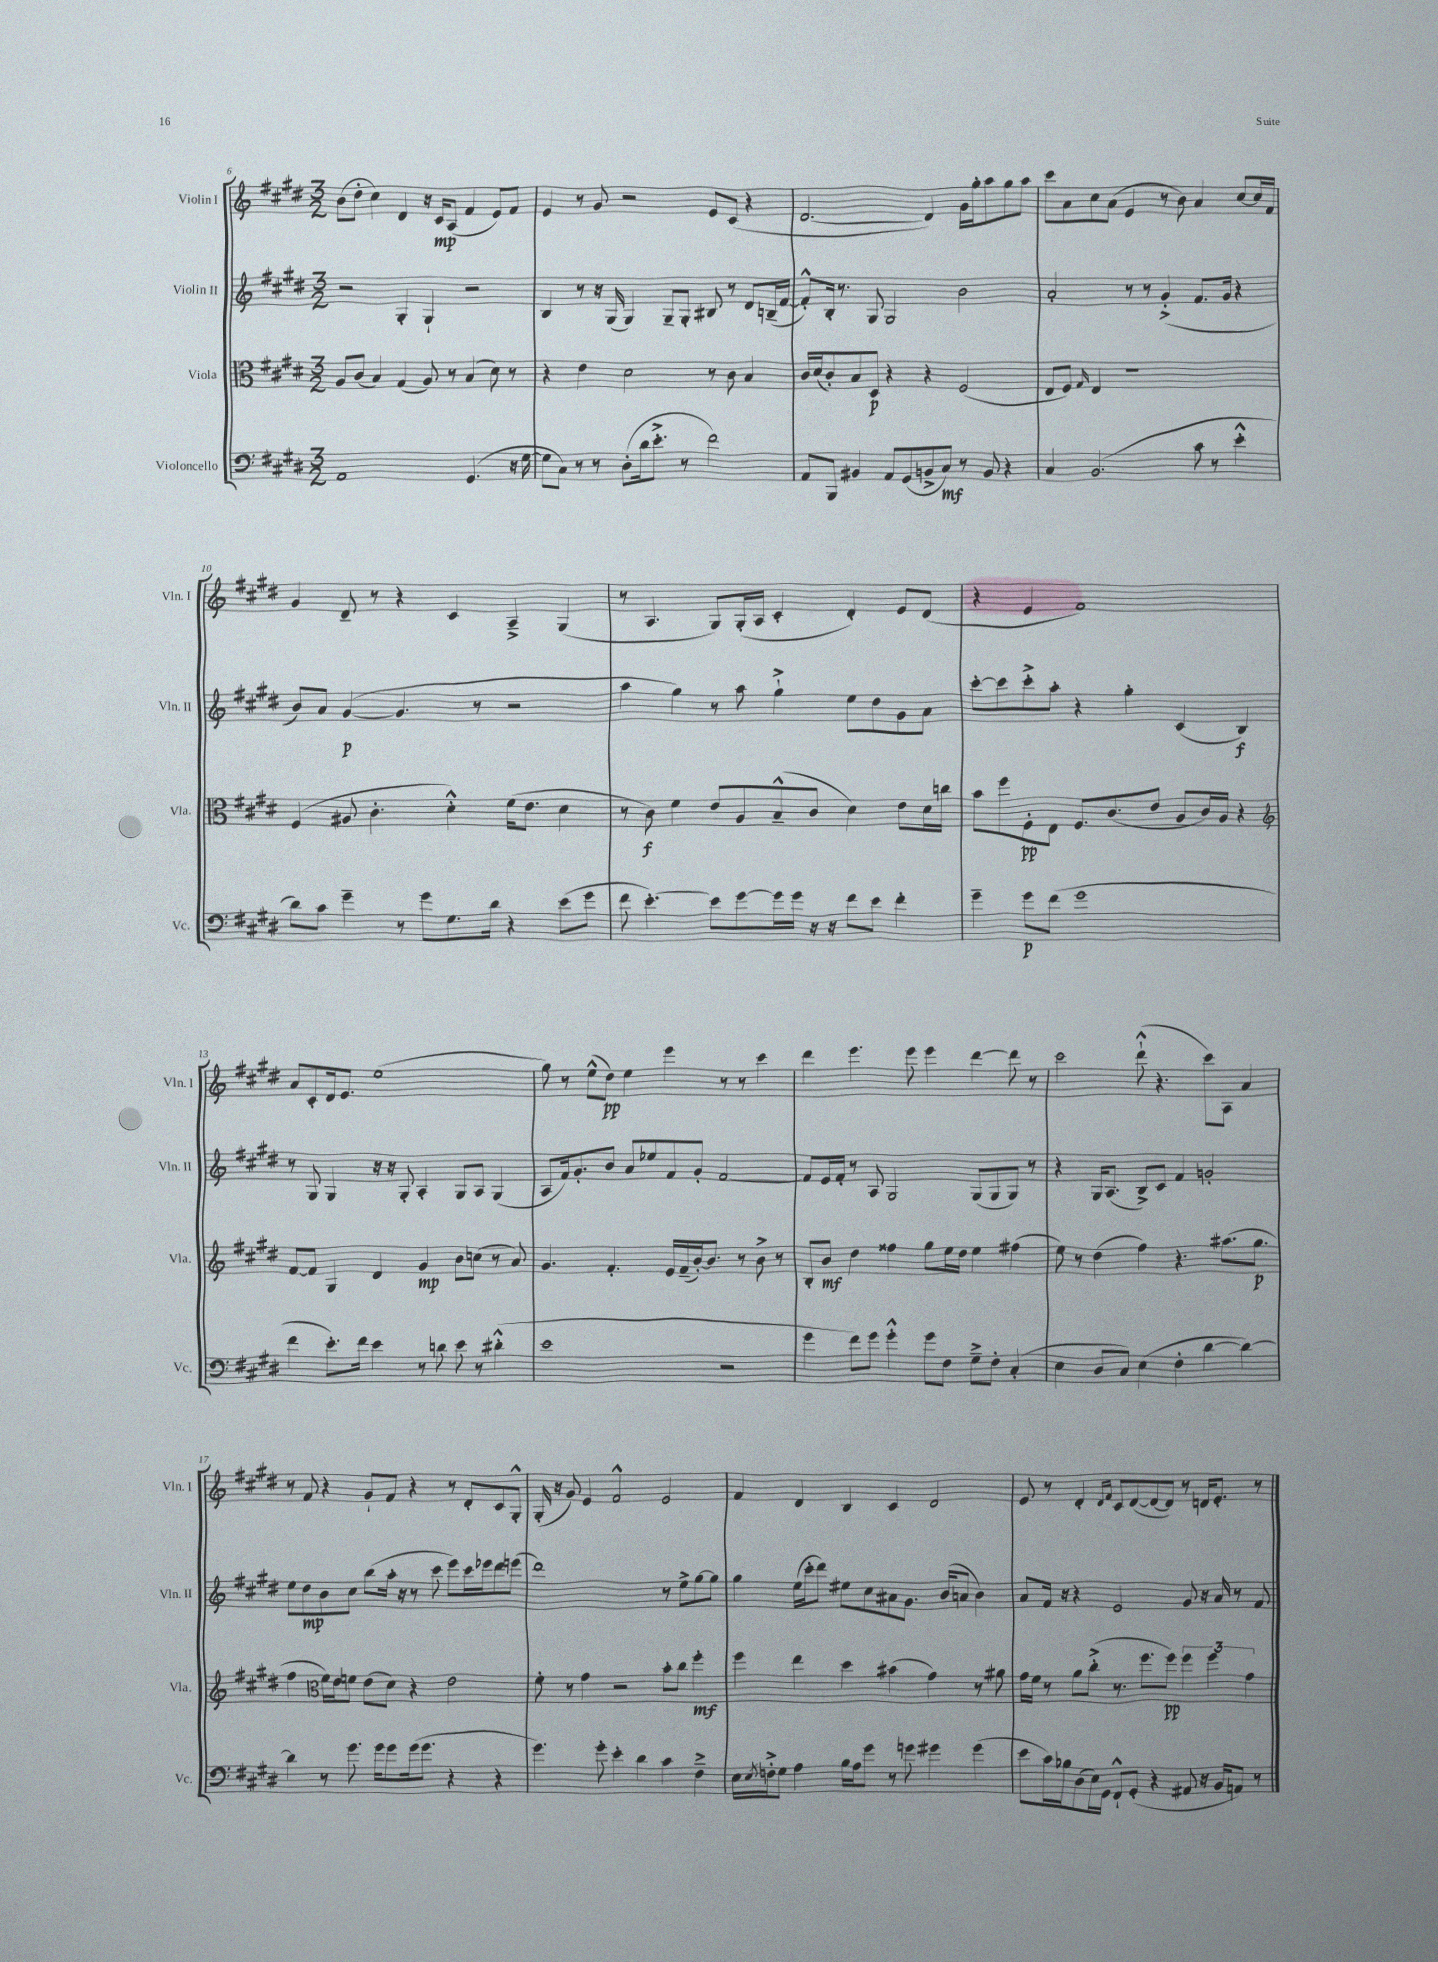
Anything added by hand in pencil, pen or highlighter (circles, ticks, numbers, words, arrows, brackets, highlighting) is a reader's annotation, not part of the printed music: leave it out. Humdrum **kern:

**kern	**dynam	**kern	**dynam	**kern	**dynam	**kern	**dynam
*part4	*part4	*part3	*part3	*part2	*part2	*part1	*part1
*staff4	*staff4	*staff3	*staff3	*staff2	*staff2	*staff1	*staff1
*I"Violoncello	*	*I"Viola	*	*I"Violin II	*	*I"Violin I	*
*I'Vc.	*	*I'Vla.	*	*I'Vln. II	*	*I'Vln. I	*
*clefF4	*	*clefC3	*	*clefG2	*	*clefG2	*
*k[f#c#g#d#]	*	*k[f#c#g#d#]	*	*k[f#c#g#d#]	*	*k[f#c#g#d#]	*
*M3/2	*	*M3/2	*	*M3/2	*	*M3/2	*
=6	=6	=6	=6	=6	=6	=6	=6
1AA	.	8A/L	.	2r	.	(8b\L	.
.	.	(8c#/J	.	.	.	8dd#'\J	.
.	.	4B/)	.	.	.	4cc#\)	.
.	.	(4G#/	.	4G#'/	.	4d#/	.
.	.	8A/)	.	4G#`/	.	16r	.
.	.	.	.	.	.	16c#/KL	mp
.	.	8r	.	.	.	(8A/J	.
(4.GG#/	.	(4B/	.	2r	.	4f#/	.
.	.	8d#\)	.	.	.	8e/L)	.
16r	.	8r	.	.	.	8f#/J	.
[16G#\	.	.	.	.	.	.	.
=7	=7	=7	=7	=7	=7	=7	=7
8G#\L]	.	4r	.	4B/	.	4e/	.
8C#\J)	.	.	.	.	.	.	.
8r	.	4e\	.	8r	.	8r	.
8r	.	.	.	16r	.	8g#/	.
.	.	.	.	(16G#/	.	.	.
(8D#'\L	.	2d#\	.	4G#/)	.	2r	.
16d#\k	.	.	.	.	.	.	.
8.e'^\J	.	.	.	.	.	.	.
.	.	.	.	8G#~/L	.	.	.
8r	.	.	.	8G#'/J	.	.	.
2f#\)	.	8r	.	8B#X/	.	8e/L	.
.	.	8c#\	.	8r	.	(8c#/J	.
.	.	4B/	.	8d#/L	.	4r	.
.	.	.	.	(16Bn~/L	.	.	.
.	.	.	.	[16f#/JJ	.	.	.
=8	=8	=8	=8	=8	=8	=8	=8
8AA/L	.	16c#/LL	.	8f#'^^/L])	.	[2.d#/	.
.	.	(16d#/J	.	.	.	.	.
8BBB/J	.	8c#'/)	.	16B'/Jk	.	.	.
.	.	.	.	8.r	.	.	.
4BB#X/	.	8B/	.	.	.	.	.
.	.	8D#/J	p	8G#/	.	.	.
8AA/L	.	4r	.	2G#/	.	.	.
(8GG#/	.	.	.	.	.	.	.
8BBn^/	.	4r	.	.	.	4d#/])	.
8C#/J)	mf	.	.	.	.	.	.
8r	.	(2F#/	.	2b\	.	16g#\LL	.
.	.	.	.	.	.	16gg#'\J	.
8BB/	.	.	.	.	.	8aa\	.
4r	.	.	.	.	.	8gg#\	.
.	.	.	.	.	.	8aa\J	.
=9	=9	=9	=9	=9	=9	=9	=9
4C#/	.	8E/L	.	2a'/	.	8ccc#\L	.
.	.	8F#/J)	.	.	.	8a\	.
.	.	16qqG#/	.	.	.	.	.
(2.BB/	.	4E/	.	.	.	8cc#\	.
.	.	.	.	.	.	(8a\J	.
.	.	1r	.	8r	.	4e/	.
.	.	.	.	8r	.	.	.
.	.	.	.	(4g#'^/	.	8r	.
.	.	.	.	.	.	8b\)	.
8c#\	.	.	.	8.f#/L	.	4a/	.
8r	.	.	.	.	.	.	.
.	.	.	.	16g#/Jk	.	.	.
4e'^^\	.	.	.	4r	.	[8cc#/L	.
.	.	.	.	.	.	16cc#/L]	.
.	.	.	.	.	.	16f#/JJ	.
!!LO:LB:g=z
=10	=10	=10	=10	=10	=10	=10	=10
8d#\L)	.	(4F#/	.	8b/L)	.	4g#/	.
8c#\J	.	.	.	8a/J	.	.	.
4g#~\	.	8A#X/	.	([4g#/	p	8d#~/	.
.	.	4.c#'\	.	.	.	8r	.
8r	.	.	.	4.g#/]	.	4r	.
8g#\L	.	.	.	.	.	.	.
8.G#\	.	4d#'^^\)	.	.	.	4c#/	.
.	.	.	.	8r	.	.	.
16d#\Jk	.	.	.	.	.	.	.
4r	.	(16f#\KL	.	2r	.	4A~^/	.
.	.	8.e\J	.	.	.	.	.
(8e\L	.	4d#\	.	.	.	(4G#/	.
8g#\J	.	.	.	.	.	.	.
=11	=11	=11	=11	=11	=11	=11	=11
8f#\	.	8r	.	4aa\	.	8r	.
[4.e'\)	.	8c#\)	f	.	.	4.A/	.
.	.	4f#\	.	4gg#\)	.	.	.
8e\L]	.	8e/L	.	8r	.	8G#/L)	.
[8g#\	.	8A/	.	8aa\	.	(16G#'/L	.
.	.	.	.	.	.	16A/JJ	.
16g#\L]	.	(8B~^^/	.	4gg#`^\	.	4c#'/	.
16g#\JJ	.	.	.	.	.	.	.
16r	.	8c#/J	.	.	.	.	.
16r	.	.	.	.	.	.	.
8f#\L	.	4d#\)	.	8ee\L	.	4d#'/)	.
8e\J	.	.	.	8dd#\	.	.	.
4f#'\	.	8e\L	.	8g#\	.	8e/L	.
.	.	16d#\L	.	8a\J	.	(8d#/J	.
.	.	16ccn\JJ	.	.	.	.	.
=12	=12	=12	=12	=12	=12	=12	=12
4g#~\	.	8b\L	.	[8ccc#'\L	.	4r	.
.	.	8ff#\	.	8ccc#\]	.	.	.
8g#\L	p	8F#'\	pp	8ccc#'^\	.	4e/	.
(8f#\J	.	8E\J	.	8aa'\J	.	.	.
1g#	.	8.F#/L	.	4r	.	1f#)	.
.	.	(8.c#/	.	.	.	.	.
.	.	.	.	4gg#'\	.	.	.
.	.	8e/J	.	.	.	.	.
.	.	8A/L	.	(4c#/	.	.	.
.	.	16c#/L)	.	.	.	.	.
.	.	16A/JJ	.	.	.	.	.
.	.	4r	.	4B/)	f	.	.
!!LO:LB:g=z
=13	=13	=13	=13	=13	=13	=13	=13
*	*	*clefG2	*	*	*	*	*
4f#\	.	[8f#/L	.	8r	.	8a/L	.
.	.	8f#/J]	.	8G#/	.	8c#'/	.
8.e'\L)	.	4G#/	.	4G#/	.	16d#/k	.
.	.	.	.	.	.	8.e/J	.
16f#\Jk	.	.	.	.	.	.	.
4e\	.	4d#/	.	16r	.	(1ee	.
.	.	.	.	16r	.	.	.
.	.	.	.	8G#'/	.	.	.
8r	.	4g#/	mp	4A'/	.	.	.
8dn\	.	.	.	.	.	.	.
8e\	.	8b\L	.	8G#/L	.	.	.
8r	.	(8ccn\J	.	8A/J	.	.	.
(4d#X'^^\	.	8r	.	(4G#/	.	.	.
.	.	8a/)	.	.	.	.	.
=14	=14	=14	=14	=14	=14	=14	=14
1e	.	4.g#/	.	8A/L	.	8gg#\)	.
.	.	.	.	16f#/k)	.	8r	.
.	.	.	.	8.g#'/	.	.	.
.	.	.	.	.	.	(8ee^^\L	.
.	.	4.f#'/	.	8b/J	.	8dd#\J)	pp
.	.	.	.	8a/L	.	4ee\	.
.	.	.	.	8ee-X/	.	.	.
.	.	16e/LL	.	8f#/	.	4eee\	.
.	.	(16f#~/	.	.	.	.	.
.	.	[16b'/J)	.	8g#'/J	.	.	.
.	.	8.b/J]	.	.	.	.	.
2r	.	.	.	[2f#/	.	8r	.
.	.	8r	.	.	.	8r	.
.	.	8b^\	.	.	.	4ccc#\	.
.	.	8r	.	.	.	.	.
=15	=15	=15	=15	=15	=15	=15	=15
4g#\	.	8B'/L	.	8f#/L]	.	4ddd#\	.
.	.	8b/J	mf	16e/L	.	.	.
.	.	.	.	16f#'/JJ	.	.	.
8f#\L)	.	4dd#\	.	8r	.	4.eee\	.
8g#\J	.	.	.	8A/	.	.	.
4g#'^^\	.	4ff##X\	.	2G#/	.	.	.
.	.	.	.	.	.	8eee\	.
8g#\L	.	8gg#\L	.	.	.	4eee\	.
8F#\J	.	16ee\L	.	.	.	.	.
.	.	16dd#\JJ	.	.	.	.	.
8G#~^\L	.	4ee\	.	(8G#/L	.	[4ddd#\	.
8F#'\J	.	.	.	8G#/	.	.	.
(4C#'/	.	(4ff#X\	.	8G#/J)	.	8ddd#\]	.
.	.	.	.	8r	.	8r	.
=16	=16	=16	=16	=16	=16	=16	=16
4E\	.	8ee\)	.	4r	.	2ccc#\	.
.	.	8r	.	.	.	.	.
8D#/L	.	(4dd#\	.	16G#/KL	.	.	.
.	.	.	.	(8.A/J	.	.	.
8C#/J)	.	.	.	.	.	.	.
(4E\	.	4ff#\)	.	8B^/L)	.	(8ddd#`^^\	.
.	.	.	.	8c#/J	.	4.r	.
4F#'\	.	4.r	.	4f#/	.	.	.
[4d#\	.	.	.	2gn'/	.	8ccc#\L)	.
.	.	(8.aa#X\L	.	.	.	8A\J	.
4d#\_)	.	.	.	.	.	4a/	.
.	.	8.gg#\J	p	.	.	.	.
!!LO:LB:g=z
=17	=17	=17	=17	=17	=17	=17	=17
4d#\]	.	4ff#\	.	8ee\L	.	8r	.
.	.	.	.	8dd#\	mp	8f#/	.
*	*	*clefC3	*	*	*	*	*
8r	.	16f#\LL)	.	8b\	.	4r	.
.	.	16e\J	.	.	.	.	.
8.g#\	.	8fn\J	.	8cc#\J	.	.	.
.	.	(8e\L	.	(8bb\L	.	8g#`/L	.
16g#\KL	.	.	.	.	.	.	.
8g#\	.	8d#\J)	.	16aa'\Jk	.	8f#/J	.
.	.	.	.	16r	.	.	.
(16g#\k	.	4r	.	8r	.	4r	.
8.g#\J	.	.	.	.	.	.	.
.	.	.	.	8ccc#\	.	.	.
4r	.	2e\	.	8eee\L)	.	8r	.
.	.	.	.	16ccc#\L	.	8d#'/L	.
.	.	.	.	16eee-X\J	.	.	.
4r	.	.	.	8ddd#\	.	8c#/	.
.	.	.	.	(8eeen\J	.	8G#'^^/J	.
=18	=18	=18	=18	=18	=18	=18	=18
4.g#\)	.	8f#'\	.	1ddd#)	.	(16G#'/	.
.	.	.	.	.	.	16r	.
.	.	8r	.	.	.	8g#/)	.
.	.	4g#\	.	.	.	4e/	.
8g#'\	.	.	.	.	.	.	.
4e'\	.	2r	.	.	.	2f#^^/	.
4d#\	.	.	.	.	.	.	.
4c#\	.	8b'\L	.	8r	.	2e/	.
.	.	8cc#\J	.	8ee^\L	.	.	.
4F#~^\	.	4ff#'\	mf	[8gg#\	.	.	.
.	.	.	.	8gg#\J]	.	.	.
=19	=19	=19	=19	=19	=19	=19	=19
16E\LL	.	4ff#\	.	4gg#\	.	4f#/	.
8qE/	.	.	.	.	.	.	.
16Fn'^\J	.	.	.	.	.	.	.
8G#\J	.	.	.	.	.	.	.
4A\	.	4ee\	.	(16ee\LL	.	4d#/	.
.	.	.	.	16ccc#'\J	.	.	.
.	.	.	.	8ddd#\J)	.	.	.
16B\LL	.	4dd#\	.	8ee#X\L	.	4B/	.
16A\J	.	.	.	.	.	.	.
8g#\J	.	.	.	8cc#\	.	.	.
8r	.	(4b#X\	.	8a#X\	.	4c#/	.
8gn\	.	.	.	8.g#\J	.	.	.
4g#X\	.	4g#\)	.	.	.	2d#/	.
.	.	.	.	(16b/KL	.	.	.
.	.	.	.	8an/J	.	.	.
(4g#\	.	8r	.	4b\)	.	.	.
.	.	8a#X\	.	.	.	.	.
=20	=20	=20	=20	=20	=20	=20	=20
8e\L	.	16g#\LL	.	8a/L	.	8e/	.
.	.	16f#\JJ	.	.	.	.	.
16c#\L)	.	8r	.	16f#/Jk	.	8r	.
16B-X\J	.	.	.	16r	.	.	.
(8D#\	.	8a\L	.	4r	.	4d#'/	.
16E\L)	.	(8cc#'^\J	.	.	.	.	.
16GG#\JJ	.	.	.	.	.	.	.
.	.	.	.	.	.	16qqd#/LL	.
.	.	.	.	.	.	16qqf#/JJ	.
8FF#`^^/L	.	8.r	.	2e/	.	8c#/L	.
(8GG#'/J	.	.	.	.	.	([8d#/	.
.	.	8.ff#\L	.	.	.	.	.
4r	.	.	.	.	.	8d#/_	.
.	.	8ff#\J)	pp	.	.	8d#/J])	.
8AA#X/	.	6ff#\	.	8g#/	.	8r	.
16r	.	.	.	16r	.	16dn/KL	.
.	.	6ff#\	.	.	.	.	.
16BB/KL	.	.	.	16a/	.	8.e'/J	.
8AAn/J)	.	.	.	8r	.	.	.
.	.	6g#\	.	.	.	.	.
8r	.	.	.	8f#/	.	8r	.
==	==	==	==	==	==	==	==
*-	*-	*-	*-	*-	*-	*-	*-
